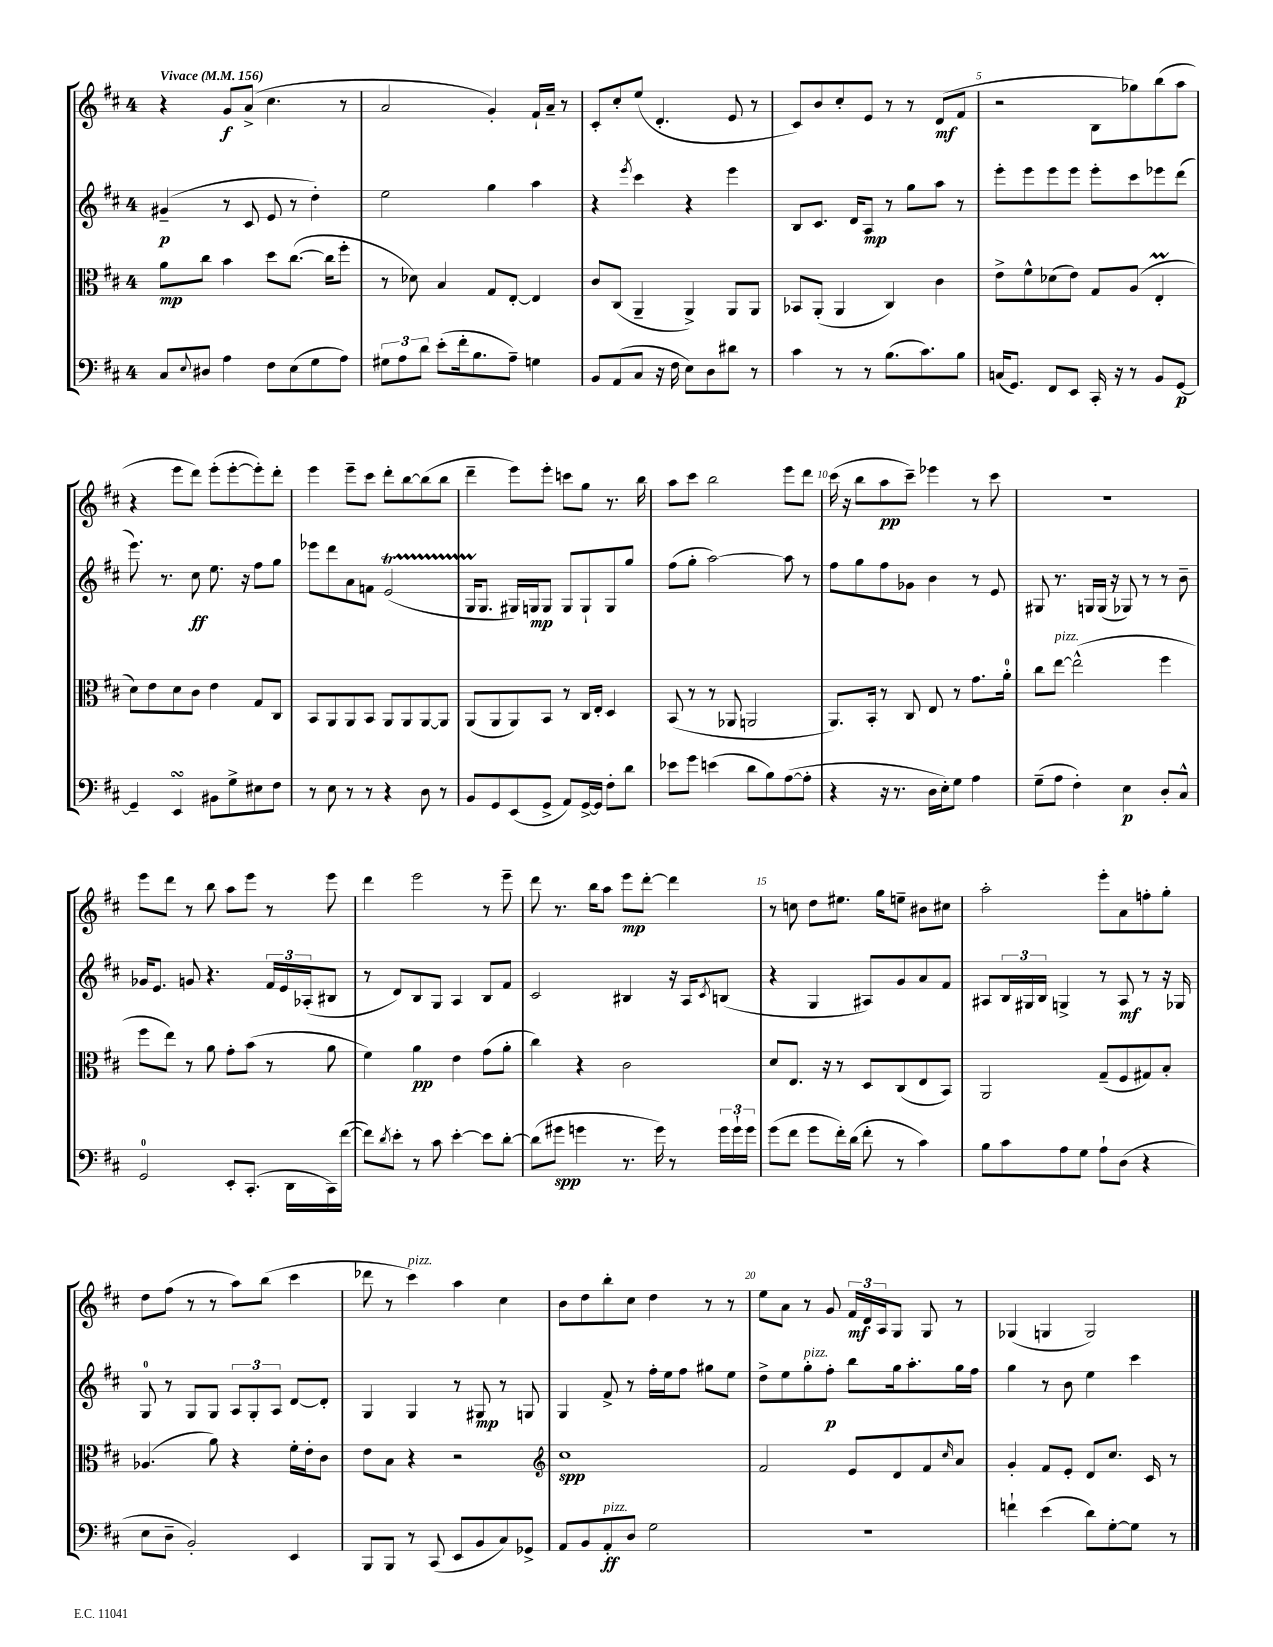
<<
\new StaffGroup <<
\new Staff = "s0" {
    \clef treble \key d \major \once \override Staff.TimeSignature.style = #'single-digit \time 4/4 \tempo "Vivace" 4 = 156
    r4 g'8\f a'8->( cis''4. r8 |
    a'2 g'4-.) fis'16-! a'16-- r8 |
    cis'8-. cis''8-. e''8( d'4.-. e'8 r8 |
    cis'8) b'8 cis''8-. e'8 r8 r8 d'8\mf( fis'8 |
    r2 b8 ges''8) b''8( a''8 |
    r4 e'''8 d'''8) e'''8-.( e'''8~-. e'''8-.) d'''8-. |
    e'''4 e'''8-- cis'''8 d'''8-. b''8~ b''8( b''8 |
    d'''4-- e'''8) e'''8-. c'''8 g''8 r8. b''16 |
    a''8 cis'''8 b''2 e'''8 d'''8 |
    cis'''16( r16 b''8 a''8\pp cis'''8--) ees'''4 r8 cis'''8 |
    r1 |
    e'''8 d'''8 r8 b''8 a''8 e'''8 r8 e'''8 |
    d'''4 e'''2 r8 e'''8-- |
    d'''8 r8. b''16 a''8 e'''8\mp d'''8~-. d'''4 |
    r8 c''8 d''8 eis''8. g''16 e''8-- bis'8 cis''8 |
    a''2-. e'''8-. a'8 f''8-. g''8-. |
    d''8 fis''8( r8 r8 a''8) b''8( cis'''4 |
    des'''8 r8 cis'''4^\markup { \italic "pizz." }) a''4 cis''4 |
    b'8 d''8 b''8-. cis''8 d''4 r8 r8 |
    e''8 a'8 r8 g'8 \tuplet 3/2 { fis'16\mf d'16 a16 } g8 g8 r8 |
    ges4( g4 g2) \bar "|." |
}
\new Staff = "s1" {
    \clef treble \key d \major \once \override Staff.TimeSignature.style = #'single-digit \time 4/4
    gis'4--\p( r8 cis'8 e'8 r8 d''4-.) |
    e''2 g''4 a''4 |
    r4 \acciaccatura { e'''8 } cis'''4 r4 e'''4 |
    b8 cis'8. d'16 a8\mp r8 g''8 a''8 r8 |
    e'''8-. e'''8 e'''8 e'''8 e'''8-. cis'''8 ees'''8 d'''8( |
    e'''8.) r8. cis''8\ff e''8. r16 fis''8 g''8 |
    ees'''8 d'''8 a'8 f'8 e'2\startTrillSpan( |
    g16 g8.\stopTrillSpan gis16) g16\mp g8 g8 g8-! g8 g''8 |
    fis''8( g''8-. a''2~) a''8 r8 |
    fis''8 g''8 fis''8 ges'8 b'4 r8 e'8 |
    gis8 r8. g16 g16( r16 ges8) r8 r8 b'8-- |
    ges'16 e'8. g'8 r4. \tuplet 3/2 { fis'16 e'16 aes16-.( } bis8 |
    r8 d'8) b8 g8 a4 b8 fis'8 |
    cis'2 bis4 r16 a16 \acciaccatura { cis'8 } b8( |
    r4 g4 ais8) g'8 a'8 fis'8 |
    ais8 \tuplet 3/2 { b16 gis16 b16 } g4-> r8 ais8\mf r8 r16 ges16 |
    g8-0 r8 g8 g8 \tuplet 3/2 { a8 g8-. a8 } d'8~ d'8-. |
    g4 g4 r8 gis8\mp r8 g8 |
    g4 fis'8-> r8 fis''16-. e''16 fis''8 gis''8 e''8 |
    d''8-> e''8 g''8-.^\markup { \italic "pizz." } fis''8-.\p b''8 g''16 a''8.-. g''16 fis''16 |
    g''4 r8 b'8 e''4 cis'''4 \bar "|." |
}
\new Staff = "s2" {
    \clef alto \key d \major \once \override Staff.TimeSignature.style = #'single-digit \time 4/4
    a'8\mp cis''8 b'4 d''8 cis''8.~( cis''16 fis''8-. |
    r8 des'8) b4 g8 e8~-. e4 |
    cis'8 cis8( a,4-- a,4->) a,8 a,8 |
    bes,8 a,8-.( a,4 cis4) cis'4 |
    e'8-> fis'8-^ des'8( e'8) g8 a8( e4-.\prall |
    d'8) e'8 d'8 cis'8 e'4 g8 cis8 |
    b,8 a,8 a,8 b,8 a,8 a,8 a,8~ a,8 |
    a,8( a,8 a,8) b,8 r8 cis16 e16-. d4 |
    b,8( r8 r8 aes,8 a,2 |
    a,8.) b,16-. r8 cis8 e8 r8 g'8. a'16-0-. |
    cis''8 e''8~^\markup { \italic "pizz." } e''2-^( fis''4 |
    fis''8 e''8) r8 a'8 g'8-. b'8( r8 a'8 |
    fis'4) a'4\pp e'4 g'8( a'8-. |
    cis''4) r4 cis'2 |
    d'8 e8. r16 r8 d8 cis8( e8 b,8) |
    a,2 g8--( fis8 gis8) b8-. |
    aes4.( a'8) r4 fis'16-. e'16-. cis'8 |
    e'8 b8 r4 r2 |
    \clef treble cis''1\spp |
    fis'2 e'8 d'8 fis'8 \grace { cis''16 } a'8 |
    g'4-. fis'8 e'8-. d'8 cis''8. cis'16 r8 \bar "|." |
}
\new Staff = "s3" {
    \clef bass \key d \major \once \override Staff.TimeSignature.style = #'single-digit \time 4/4
    cis8 \appoggiatura { e8 } dis8 a4 fis8 e8( g8 a8) |
    \tuplet 3/2 { gis8 a8 d'8 } e'8-.( fis'16-. b8. a8--) g4 |
    b,8 a,8( cis8 r16 fis16 e8) d8 dis'8 r8 |
    cis'4 r8 r8 b8.( cis'8.) b8 |
    c16( g,8.) fis,8 e,8 cis,16-. r16 r8 b,8 g,8~\p |
    g,4-- e,4\turn bis,8 g8-> eis8 fis8 |
    r8 e8 r8 r8 r4 d8 r8 |
    b,8 g,8 e,8( g,8-> a,8) g,16~-> g,16 fis8-. d'8 |
    ees'8 g'8 e'4( d'8 b8) a8~( a8-. |
    r4 r16 r8. d16 e16-.) g8 a4 |
    g8--( a8 fis4-.) e4\p d8-. cis8-^ |
    g,2-0 e,8-. cis,8.-.( d,16 cis,16) fis'16~( |
    fis'8) \acciaccatura { d'8 } e'8-. r8 cis'8 e'4~-. e'8 d'8~-. |
    d'8( gis'8\spp g'4 r8. g'16) r8 \tuplet 3/2 { g'16 g'16-! g'16 } |
    g'8( fis'8 g'8 fis'16-.) d'16( fis'8-. r8 cis'4) |
    b8 cis'8 a8 g8 a8-! d8( r4 |
    e8 d8-- b,2-.) e,4 |
    b,,8 b,,8 r8 cis,8( e,8 b,8 cis8) ges,8-> |
    a,8 b,8 a,8-.\ff^\markup { \italic "pizz." } d8 g2 |
    R1 |
    f'4-! e'4( d'8) g8~-. g8 r8 \bar "|." |
}
>>
>>
\layout { \context { \Score \override BarNumber.break-visibility = ##(#f #t #t) barNumberVisibility = #(every-nth-bar-number-visible 5) } }
